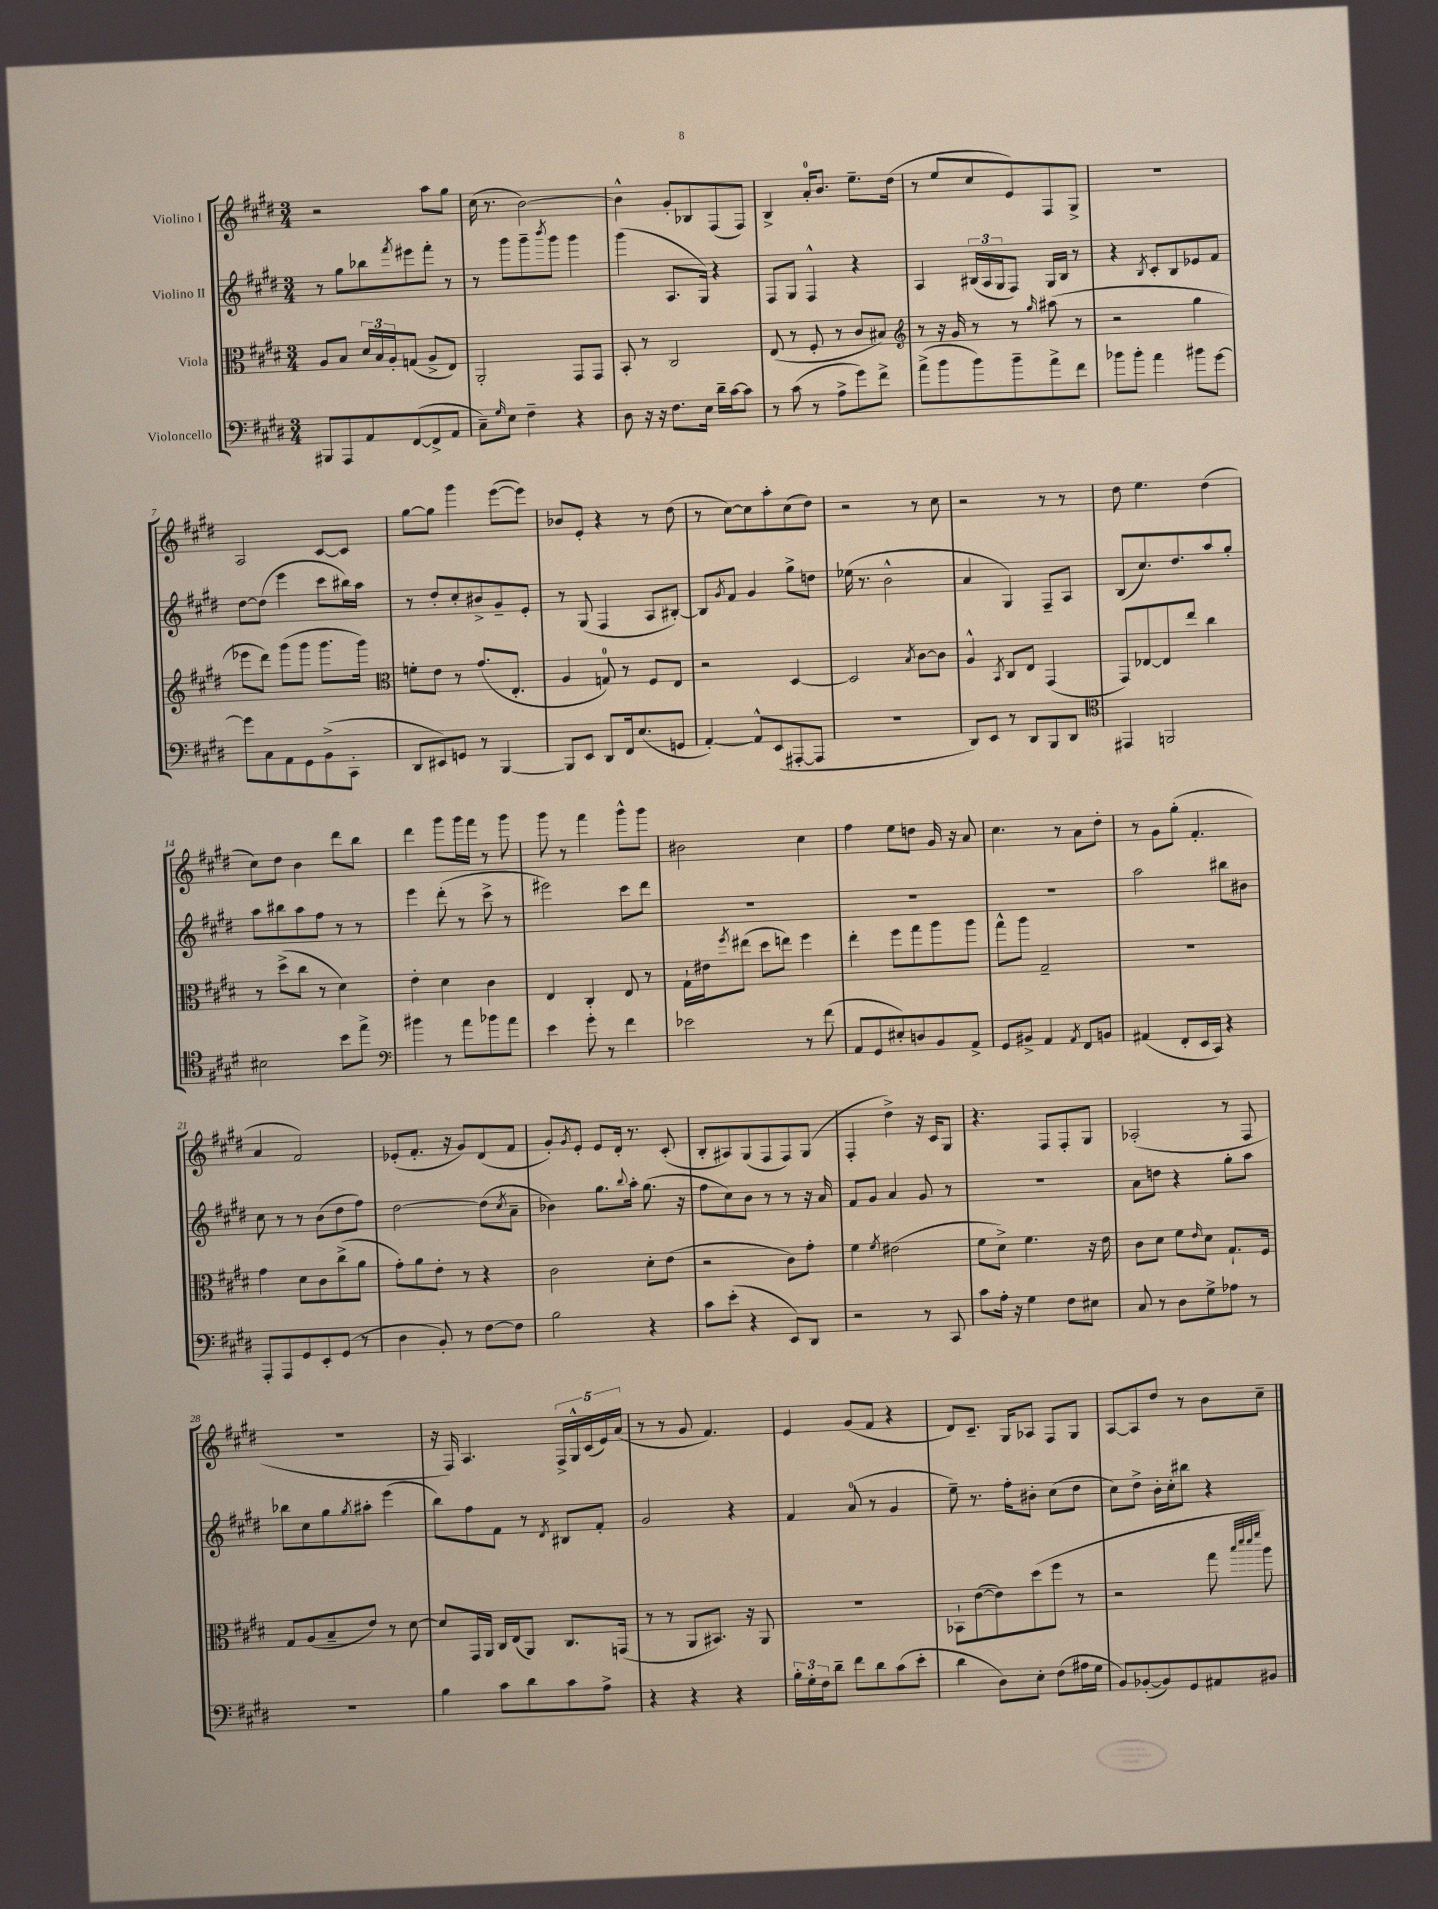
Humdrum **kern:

**kern	**kern	**kern	**kern
*part4	*part3	*part2	*part1
*staff4	*staff3	*staff2	*staff1
*I"Violoncello	*I"Viola	*I"Violino II	*I"Violino I
*clefF4	*clefC3	*clefG2	*clefG2
*k[f#c#g#d#]	*k[f#c#g#d#]	*k[f#c#g#d#]	*k[f#c#g#d#]
*M3/4	*M3/4	*M3/4	*M3/4
=1	=1	=1	=1
8BBB#X/L	8A/L	8r	2r
8AAA/	8B/J	8gg#\L	.
8AA/	24d#/LL	8bb-X\	.
.	24B/	.	.
.	24A'/J	.	.
.	.	8qfff#/	.
([8FF#/	(8Gn/J	8eee#X\	.
8FF#^/]	8A^/L	8fff#'\J	8aa\L
8AA/J	8E/J)	8r	8gg#\J
=2	=2	=2	=2
8C#~\L)	2AA'/	8r	(16cc#\
.	.	.	8.r
16qqG#/	.	.	.
8E\J	.	8ggg#\L	.
4F#~\	.	8ggg#~\	[2b\)
.	.	8qbbb/	.
.	.	8ggg#\J	.
4r	8GG#/L	4ggg#\	.
.	8GG#/J	.	.
=3	=3	=3	=3
8D#\	8BB'/	(4ggg#\	4b^^\]
16r	8r	.	.
16r	.	.	.
8.F#\L	2C#/	8.A/L	8g#'/L
.	.	.	8B-X/
16E\Jk	.	16G#/Jk)	.
16d#~\LL	.	4r	(8F#/
[16c#\J	.	.	.
8c#\J]	.	.	8F#/J)
=4	=4	=4	=4
8r	(8E/	8F#/L	4B^/
(8c#\	8r	8G#/J	.
8r	8F#'/	4F#^^/	16a'/KL
.	.	.	8.b/J
8A^\L	8r	.	.
8g#\)	8c#/L	4r	8.ee~\L
8f#^\J	8B#X/J)	.	.
.	.	.	(16dd#\Jk
=5	=5	=5	=5
*	*clefG2	*	*
(8a^\L	8r	4A/	8r
8b\	16r	.	8ee/L
.	16g#/	.	.
8b\)	8r	(24B#X/LL	8cc#/
.	.	24A/	.
.	.	24G#/J	.
8b~\	8r	8F#/J)	8e/)
.	16qqgg#/	.	.
8a^\	(8aa#X\	16G#/LL	8F#/
.	.	16B#/JJ	.
8f#\J	8r	8r	8G#^/J
=6	=6	=6	=6
8b-X\L	2r	4r	2.r
8b-'\J	.	.	.
.	.	8qB/	.
4a\	.	8c#'/L	.
.	.	8B/	.
8b#X\L	4gg#\	8e-X/	.
[8g#\J	.	8f#/J	.
!!LO:LB:g=z
=7	=7	=7	=7
8g#\L]	8eee-X\L	[8dd#\L	2A/
8C#\	8ddd#\J)	(8dd#\J]	.
8AA\	(8ggg#\L	4eee\	.
8GG#\	8ggg#\J	.	.
(8BB^\	8.ggg#\L	8ccc#\L	[8c#/L
8CC#'\J	.	16bb#X\L)	8c#/J]
.	16ggg#\Jk)	16aa\JJ	.
=8	=8	=8	=8
*	*clefC3	*	*
8DD#/L	8fn'\L	8r	[8gg#\L
8EE#X/)	8e\J	8dd#'/L	8gg#\J]
8GGn/J	8r	8cc#'/	4ggg#\
8r	(8.g#/L	8b#X^/	.
[4BBB/	.	8g#~/	([8eee\L
.	8.E'/J	.	.
.	.	8e'/J	8eee\J])
=9	=9	=9	=9
8BBB/L]	4A/	8r	8b-X/L
8EE/J	.	(8G#/	8e'/J
8DD#/L	8Gn/)	4F#/	4r
16FF#/k	8r	.	.
(8.E/	.	.	.
.	8F#/L	8A/L	8r
8GGn/J	8E/J	[8B#X'/J)	(8dd#\
=10	=10	=10	=10
[4AA'/)	2r	8B#/L]	8r
.	.	8qg#/	.
.	.	8f#/J	[8cc#\L)
8AA^^/L]	.	4g#/	8cc#\]
(8EE/	.	.	8aa'\
[8AAA#X'/	[4D#/	8gg#^\L	(8cc#\
8AAA#/J]	.	8ddn\J	8dd#\J)
=11	=11	=11	=11
2.r	2D#/]	(16ee-X\	2r
.	.	8.r	.
.	.	2b^^\	.
.	8qB/	.	.
.	[8c#\L	.	8r
.	8c#\J]	.	8cc#\
=12	=12	=12	=12
8DD#/L)	4A^^/	4a/	2r
8EE/J	.	.	.
.	8qBB/	.	.
8r	8C#/L	4G#/)	.
8DD#/L	8E/J	.	.
8BBB/	(4GG#/	8F#~/L	8r
8DD#/J	.	8A/J	8r
=13	=13	=13	=13
*clefC4	*	*	*
4EE#X/	8GG#/L)	(8B/L	8dd#\
.	[8E-X/	8.cc#/)	4.ee\
2FFn/	8E-/]	.	.
.	.	8.dd#/	.
.	8ee/J	.	.
.	4cc#\	8aa/	(4dd#\
.	.	8gg#'/J	.
!!LO:LB:g=z
=14	=14	=14	=14
2B#X\	8r	8aa\L	8cc#\L)
.	(8dd#^\L	8bb#X\	8dd#\J
.	8cc#\J	8aa\	4b\
.	8r	8ff#\J	.
8b\L	4d#\)	8r	8ddd#\L
8ee^\J	.	8r	8bb\J
=15	=15	=15	=15
*clefF4	*	*	*
4b#X\	4e'\	4eee\	4ddd#\
8r	4d#\	(8ddd#'\	8ggg#\L
8a\L	.	8r	16ggg#\L
.	.	.	16fff#\JJ
8b-X\	4c#\	8ccc#^\	8r
8a\J	.	8r	8ggg#\
=16	=16	=16	=16
4e\	4E/	2eee#X\)	8ggg#\
.	.	.	8r
8g#'\	4C#'/	.	4fff#\
8r	.	.	.
4f#\	8E/	8ccc#\L	8ggg#^^\L
.	8r	8ddd#\J	8ggg#\J
=17	=17	=17	=17
2e-X\	16G#`\LL	2.r	2b#X\
.	16e#X\J	.	.
.	8qff#/	.	.
.	(8ee#X\J	.	.
.	8dd#\L	.	.
.	8een\J)	.	.
8r	4ff#\	.	4cc#\
(8f#\	.	.	.
=18	=18	=18	=18
8AA/L	4ee'\	2.r	4ff#\
8GG#/	.	.	.
8E#X'/)	8ff#\L	.	8ee\L
8Dn/	8gg#\	.	8ddn\J
8BB/	8aa\	.	16g#/
.	.	.	16r
8AA^/J	8aa\J	.	8a/
=19	=19	=19	=19
8GG#/L	8gg#^^\L	2.r	4.cc#\
8BB#X^/J	8aa\J	.	.
4AA/	2G#~/	.	.
.	.	.	8r
8qAA/	.	.	.
8FF#/L	.	.	8a\L
8BBn/J	.	.	8dd#'\J
=20	=20	=20	=20
(4AA#X/	2.r	2aa\	8r
.	.	.	8g#\L
8FF#'/L	.	.	(8gg#'\J
16EE/L	.	.	4.f#'/
16CC#/JJ)	.	.	.
4r	.	8bb#X\L	.
.	.	8b#X\J	.
!!LO:LB:g=z
=21	=21	=21	=21
8AAA'/L	4g#\	8cc#\	4a/
8AAA/	.	8r	.
8GG#/	8d#\L	8r	2f#/)
8EE'/	8c#\	(8b\L	.
(8GG#/J	(8cc#^\	8dd#\	.
8r	8a\J	8ff#\J)	.
=22	=22	=22	=22
4D#\	8g#'\L)	[2dd#\	(8e-X'/L
.	8a\	.	8.f#'/J
8BB'/)	8e'\J	.	.
.	.	.	16r
8r	8r	.	8g#/L)
[8F#\L	4r	(8dd#\L]	(8d#/
.	.	8qcc#/	.
8F#\J]	.	8a~\J	8f#/J
=23	=23	=23	=23
2B\	2c#\	4b-X\)	8g#'/L)
.	.	.	8qg#/
.	.	.	8e'/J
.	.	8.gg#\L	8e/L
.	.	.	16d#'/Jk
.	.	8qqbb/	.
.	.	16aa'\Jk	8.r
4r	8d#'\L	(8.gg#\	.
.	(8e\J	.	(8c#'/
.	.	16r	.
=24	=24	=24	=24
8c#\L	2r	8ff#\L	8B'/L
(8e'\J	.	8cc#\)	8A#X/)
4r	.	8b\J	(8G#/
.	.	8r	8F#/
8EE/L)	8c#\L)	8r	8F#/)
8DD#/J	8g#'\J	16r	(8G#/J
.	.	16a/	.
=25	=25	=25	=25
2r	4f#\	8f#/L	4F#'/
.	.	8g#/J	.
.	8qf#/	.	.
.	(2e#X\	4a/	4dd#^\)
8r	.	8g#/	16r
.	.	.	16c#/KL
8CC#/	.	8r	8G#/J
=26	=26	=26	=26
8c#\L	8f#\L	2.r	4.r
16A'\Jk	8d#^\J)	.	.
16r	.	.	.
4G#\	4.f#\	.	.
.	.	.	8F#/L
8F#\L	.	.	8F#'/
8E#X\J	16r	.	8G#/J
.	16e\	.	.
=27	=27	=27	=27
8C#/	8c#\L	8a\L	(2A-X'/
8r	8d#\J	8ddn\J	.
8D#\L	8f#\L	4r	.
.	16qqe/	.	.
8G#^\	8d#\J	.	.
8A-X\J	8.G#`/L	8gg#'\L	8r
8r	.	8aa\J	8F#/
.	16F#/Jk	.	.
!!LO:LB:g=z
=28	=28	=28	=28
2.r	8G#/L	8bb-X\L	2.r
.	(8A/	8cc#\	.
.	8B~/	8gg#\	.
.	.	8qgg#/	.
.	8e/J)	8aa#X'\J	.
.	8r	(4eee\	.
.	[8d#\	.	.
=29	=29	=29	=29
4B\	8d#/L]	8bb\L)	16r
.	.	.	16F#/)
.	16GG#/L	8ff#\	4.A/
.	16AA/JJ	.	.
8c#\L	16C#/LL	8f#\J	.
.	(16E/J	.	.
8d#\	8AA/J)	8r	.
.	.	8qd#/	.
8c#\	8.C#/L	8B#X/L	20F#^/LL
.	.	.	20G#^^/
.	.	.	(20c#/
8A^\J	.	8f#'/J	.
.	.	.	20e/)
.	(16GGn/Jk	.	.
.	.	.	(20a/JJ
=30	=30	=30	=30
4r	8r	2g#/	8r
.	8r	.	8r
4r	8AA/L	.	8g#/
.	8.BB#X/J)	.	4.f#/)
4r	.	4r	.
.	16r	.	.
.	8AA/	.	.
=31	=31	=31	=31
24B'\LL	2.r	4f#/	4e/
24G#'\	.	.	.
24F#\J	.	.	.
8d#~\J	.	.	.
8f#\L	.	(8a/	(8g#/L
8d#\	.	8r	8f#/J
(8c#\	.	4g#/	4r
8e'\J	.	.	.
=32	=32	=32	=32
4d#\	8BB-X`\L	8ee~\)	8d#/L)
.	([8e\	8.r	8.c#~/J
8D#\L)	8e\])	.	.
.	.	16ff#'\KL	16G#/KL
8E'\J	(8dd#\	8b#X'\J	8A-X/J
(8F#\L	8ff#\J	(8cc#\L	8F#/L
16A#X\L	8r	8dd#\J	8G#/J
16G#\JJ	.	.	.
=33	=33	=33	=33
8BB/L)	2r	8cc#\L)	[8A/L
([8BB-X'/	.	8dd#^\J	8A/]
8BB-/])	.	16b'\LL	8dd#/J
.	.	16cc#'\J	.
8GG#/	.	8bb#X\J	8r
8AA#X/	8gg#\	4r	8b\L
.	32qqbb/LLL	.	.
.	32qqddd#/	.	.
.	32qqddd#/	.	.
.	32qqfff#/JJJ	.	.
8BB#X/J	8aa\)	.	8cc#~\J
==	==	==	==
*-	*-	*-	*-
